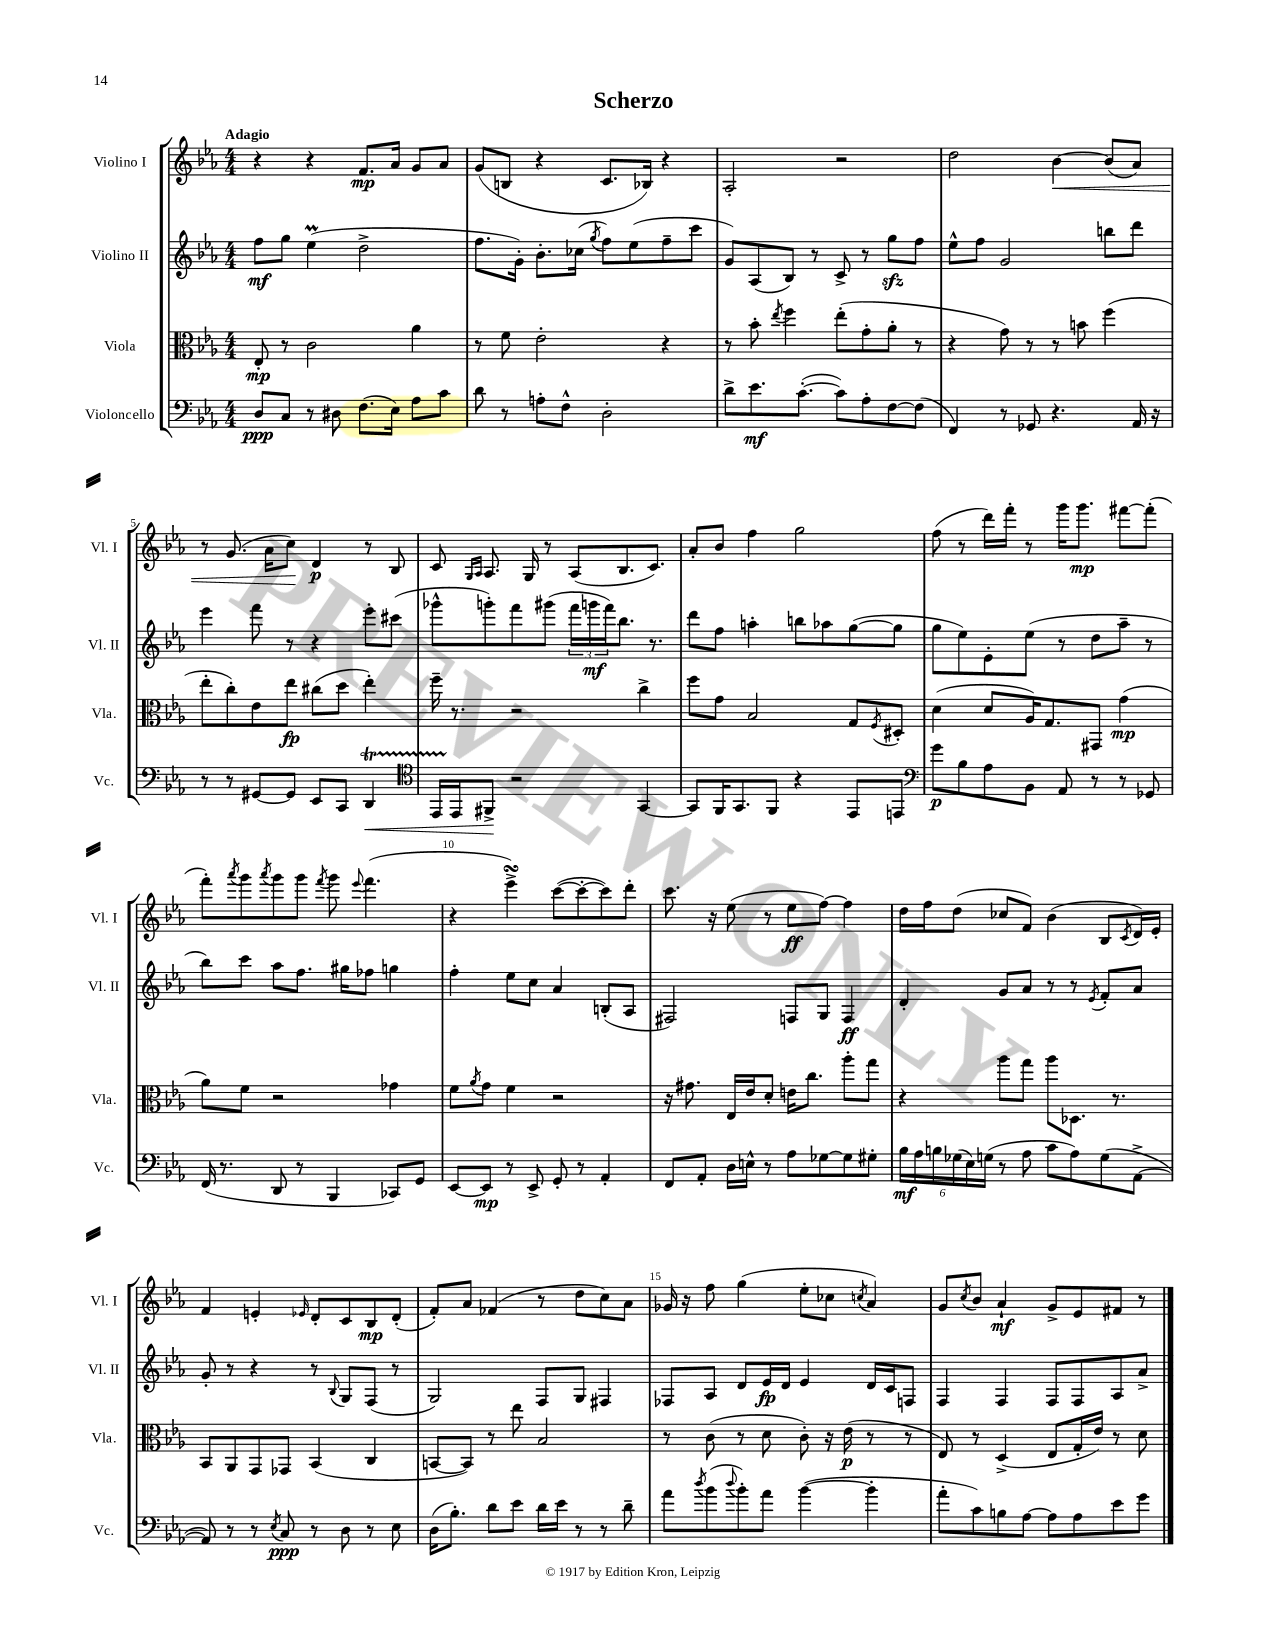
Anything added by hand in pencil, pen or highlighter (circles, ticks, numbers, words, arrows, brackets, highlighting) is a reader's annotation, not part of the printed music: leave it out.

**kern	**kern	**kern	**kern
*staff4	*staff3	*staff2	*staff1
*clefF4	*clefC3	*clefG2	*clefG2
*k[b-e-a-]	*k[b-e-a-]	*k[b-e-a-]	*k[b-e-a-]
*M4/4	*M4/4	*M4/4	*M4/4
8D/L	8E-'/	8ff\L	4r
8C/J	8r	8gg\J	.
8r	2c\	(4ee-\	4r
8D#\	.	.	.
(8.F\L	.	2dd^\	8.f/L
16E-\Jk)	.	.	16a-/Jk
8A-\L	4a-\	.	8g/L
8c\J	.	.	8a-/J
=	=	=	=
8d\	8r	8.ff\L	(8g/L
8r	8f\	.	8B/J
.	.	16g'\Jk)	.
8A'\L	2e-'\	8.b-'\L	4r
8F^^\J	.	.	.
.	.	(16cc-\Jk	.
.	.	8qgg/	.
2D'\	.	8ff\L)	8.c/L
.	.	(8ee-\	.
.	.	.	16B-/Jk)
.	4r	8ff~\	4r
.	.	8ccc\J	.
=	=	=	=
8d^\L	8r	8g/L)	2A-'/
8.e-\	8b-'\	(8A-/	.
.	8qee-/	.	.
.	4ff\	8B-/J)	.
([8.c'\J	.	.	.
.	.	8r	.
8c\]L)	(8ee-'\L	8c^/	2r
8A-'\	8g'\	8r	.
[8F\	8a-'\J	8gg\L	.
(8F\]J	8r	8ff\J	.
=	=	=	=
4FF/)	4r	8ee-^^\L	2dd\
.	.	8ff\J	.
8r	8g\)	2g/	.
8GG-/	8r	.	.
4.r	8r	.	[4b-\
.	8b\	.	.
.	(4ff\	8bb\L	(8b-/]L
16AA-/	.	8ddd\J	8a-/J)
16r	.	.	.
=	=	=	=
8r	8ee-'\L	4eee-\	8r
8r	8cc'\)	.	(8.g/
[8GG#/L	8e-\	8fff\	.
.	.	.	16a-\LK
8GG#/]J	8ee-\J	8r	8cc\J)
8EE-/L	(8cc#\L	4r	4d/
8CC/J	8dd\J	.	.
4DD/	4ee-'\)	8eee-'\L	8r
.	.	(8ccc#\J	8B-/
=	=	=	=
*clefC4	*	*	*
16EE-/LL	16ff~\	8ggg-^^\L	8c/
16EE-/J	8.r	.	.
.	.	.	16qqG/LL
.	.	.	16qqA-/JJ
8FF#^/J	.	8ggg'\)	8.A-/
2r	2r	8fff\	.
.	.	.	16G/
.	.	(8ggg#\J	8r
.	.	24fff\LL	(8A-/L
.	.	24ggg\	.
.	.	24fff\J)	.
.	.	8.bb-\J	8.B-/
[4GG/	4cc^\	.	.
.	.	8.r	8.c/J)
=	=	=	=
8GG/]L	8ff\L	8ddd\L	8a-'/L
16FF/K	8g\J	8ff\J	8b-/J
8.GG/	.	.	.
.	2B-/	4aa'\	4ff\
8FF/J	.	.	.
4r	.	8bb\L	2gg\
.	.	8aa-\	.
8EE-/L	8G/L	([8gg\	.
.	8qF/	.	.
8EE/J	8D#'/J	8gg\]J	.
=	=	=	=
*clefF4	*	*	*
8g\L	(4d\	8gg\L	(8ff\
8B-\	.	8ee-\)	8r
8A-\	8d/L	8e-'\	16ddd\LL)
.	.	.	16fff'\JJ
8BB-\J	16A-/K)	(8ee-\J	8r
.	8.G/	.	.
8AA-/	.	8r	16ggg\LK
.	.	.	8.ggg\J
8r	8GG#/J	8dd\L	.
8r	(4g\	8aa-~\J	[8fff#\L
8GG-/	.	8r	(8fff#'\]J
=	=	=	=
(16FF/	8a-\L)	8bb-\L)	8fff'\L)
8.r	.	.	.
.	.	.	8qaaa-/
.	8f\J	8ccc\J	8ggg\
.	.	.	8qaaa-/
8DD/	2r	8aa-\L	8ggg\
8r	.	8.ff\J	8ggg\J
.	.	.	8qfff/
4BBB-/	.	.	8ggg\
.	.	16gg#\LK	.
.	.	.	8qqeee-/
.	.	8ff-\J	(4.fff\
8CC-/L)	4g-\	4gg\	.
8GG/J	.	.	.
=	=	=	=
[8EE-/L	8f\L	4ff'\	4r
.	8qa-/	.	.
8EE-/]J	8g\J	.	.
8r	4f\	8ee-\L	4eee-^\)
8EE-^/	.	8cc\J	.
8GG'/	2r	4a-/	([8ccc\L
8r	.	.	8ccc'\_
4AA-'/	.	(8B'/L	8ccc\])
.	.	8A-/J	8ddd'\J
=	=	=	=
8FF/L	16r	2F#/)	8.ccc\
.	8.g#\	.	.
8AA-'/J	.	.	.
.	.	.	16r
16D\LL	16E-/LL	.	(8ee-\
16E^^\JJ	16e-/J	.	.
8r	8d'/J	.	8r
8A-\L	16e\LK	8F/L	8ee-\L
.	8.cc\J	.	.
[8G-\	.	8G/J	[8ff\J)
8G-\]	8aa-'\L	4F/	4ff\]
8G#'\J	8gg\J	.	.
=	=	=	=
24B-\LL	4r	4d'/	16dd\LL
24A-\	.	.	.
.	.	.	16ff\J
24B\	.	.	.
(24G-\	.	.	(8dd\J
24E-\)	.	.	.
(24G\JJ	.	.	.
8r	8aa-\L	8g/L	8cc-/L
8A-\	8gg\J	8a-/J	8f/J)
8c\L	8aa-\L	8r	(4b-\
8A-\)	8.D-\J	8r	.
.	.	8qe-/	.
(8G\	.	8f'/L	8B-/L
.	8.r	.	.
.	.	.	8qc/
[8AA-^\J	.	8a-/J	16d/L)
.	.	.	16e-'/JJ
=	=	=	=
8AA-/])	8BB-/L	8g'/	4f/
8r	8AA-/	8r	.
8r	8GG/	4r	4e'/
8qE-/	.	.	.
8C/	8GG-/J	.	.
.	.	.	16qqe-/
8r	(4BB-/	8r	8d'/L
.	.	8qqB-/	.
8D\	.	8G/L	8c/
8r	4C/	(8F/J	8B-/
8E-\	.	8r	(8d'/J
=	=	=	=
(16D\LK	[8BB/L	2G/)	8f'/L)
8.B-'\J)	.	.	.
.	8BB/]J)	.	8a-/J
8d\L	8r	.	(4f-/
8e-\J	8ee-\	.	.
16d\LL	2B-/	8F/L	8r
16e-\JJ	.	.	.
8r	.	8G/J	8dd\L
8r	.	4F#/	8cc\)
8d~\	.	.	8a-\J
=	=	=	=
8a-\L	8r	8F-/L	16g-/
.	.	.	16r
8qdd/	.	.	.
(8b-\	(8c\	8A-/J	8ff\
8qqdd/	.	.	.
8b-'\)	8r	8d/L	(4gg\
8a-\J	8d\	16e-/L	.
.	.	16d/JJ	.
([4b-\	8c'\)	4e-/	8ee-'\L
.	16r	.	8cc-\J
.	(16e-\	.	.
.	.	.	8qcc/
4b-'\]	8r	16d/LL	4a-/)
.	.	16c/J	.
.	8r	8F/J	.
=	=	=	=
8a-'\L	8E-/)	4F/	8g/L
.	.	.	8qcc/
8c\)	8r	.	8b-/J
8B\	(4D^/	4F/	4a-`/
[8A-\J	.	.	.
8A-\]L	8E-/L	8F/L	8g^/L
8A-\	16G'/L	8F/	8e-/
.	16e-/JJ)	.	.
8e-\	8r	8A-/	8f#/J
8g\J	8d\	8a-^/J	8r
==	==	==	==
*-	*-	*-	*-
